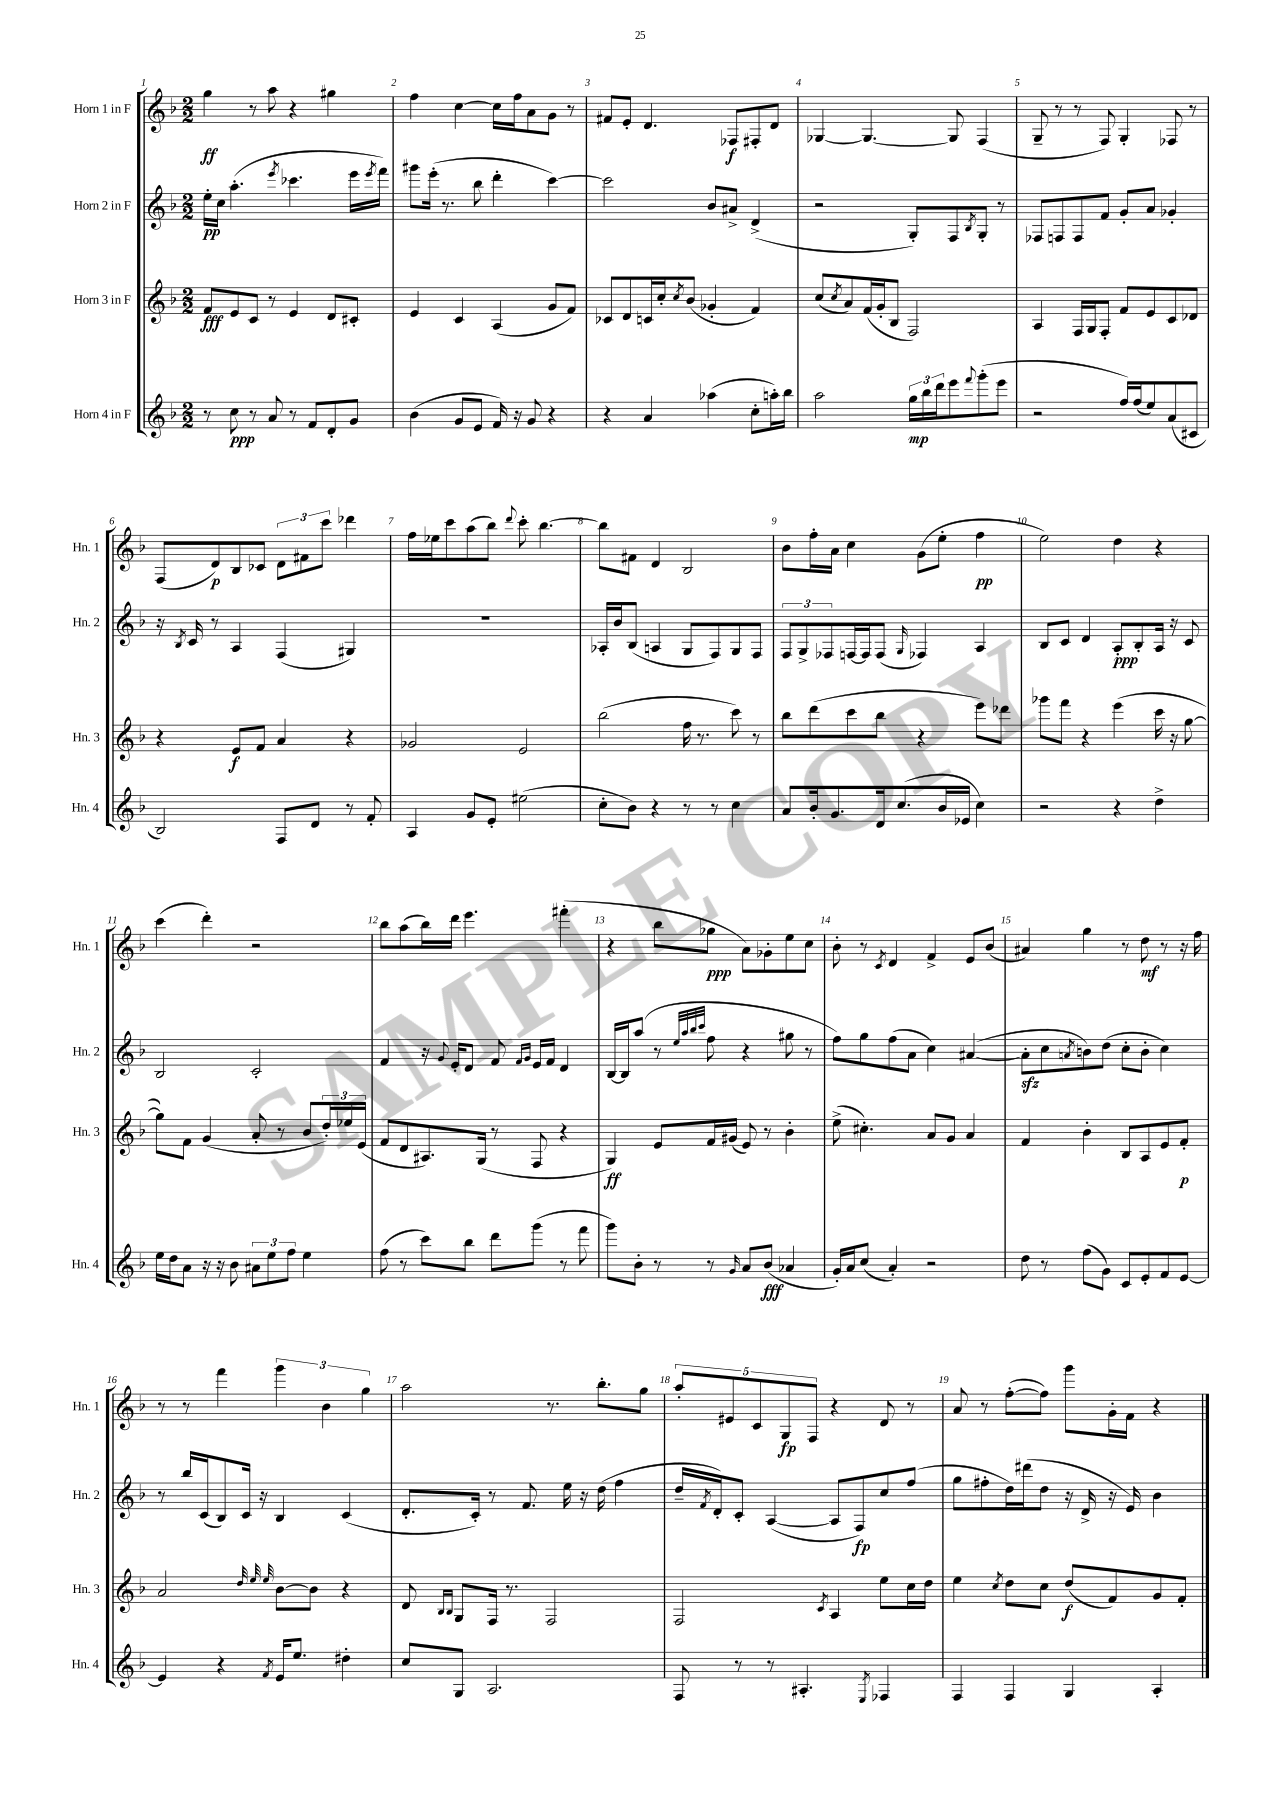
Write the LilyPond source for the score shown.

<<
\new StaffGroup <<
\new Staff = "s0" \with { instrumentName = "Horn 1 in F" shortInstrumentName = "Hn. 1" } {
    \clef treble \key f \major \numericTimeSignature \time 2/2
    g''4\ff r8 a''8 r4 gis''4 |
    f''4 c''4~ c''16 f''16 a'8 g'8 r8 |
    fis'8 e'8-. d'4. fes8\f fis8-. d'8 |
    ges4~ ges4.~ ges8 f4( |
    g8-- r8 r8 f8) g4-. fes8 r8 |
    f8( d'8\p) bes8 ces'8 \tuplet 3/2 { d'8 fis'8 c'''8 } des'''4 |
    f''16 ees''16 c'''8 a''8( bes''8) \appoggiatura { d'''8 } c'''8-. bes''4.~ |
    bes''8 fis'8 d'4 bes2 |
    bes'8 f''16-. a'16 c''4 g'8( e''8-. f''4\pp |
    e''2) d''4 r4 |
    c'''4( d'''4-.) r2 |
    bes''8 a''8( bes''16) d'''16 e'''4. fis'''4-.( |
    r4 bes''8 ges''8\ppp a'8) ges'8-. e''8 c''8 |
    bes'8-. r8 \acciaccatura { c'8 } d'4 f'4-> e'8 bes'8( |
    ais'4) g''4 r8 d''8\mf r8 r16 f''16 |
    r8 r8 f'''4 \tuplet 3/2 { g'''4 bes'4 g''4 } |
    a''2 r8. bes''8.-. g''8 |
    \tuplet 5/4 { a''8-. eis'8 c'8 g8\fp f8 } r4 d'8 r8 |
    a'8 r8 f''8~-.( f''8) g'''8 g'16-. f'16 r4 \bar "|." |
}
\new Staff = "s1" \with { instrumentName = "Horn 2 in F" shortInstrumentName = "Hn. 2" } {
    \clef treble \key f \major \numericTimeSignature \time 2/2
    e''16-.\pp c''16 a''4.-.( \acciaccatura { e'''8 } ces'''4. e'''16 \acciaccatura { e'''8 } f'''16) |
    gis'''8 e'''16-.( r8. bes''8 d'''4-. c'''4~) |
    c'''2 bes'8 ais'8-> d'4->( |
    r2 g8-.) f8 \acciaccatura { bes8 } g8-. r8 |
    fes8 f8 f8 f'8 g'8-. a'8 ges'4-. |
    r16 \acciaccatura { bes8 } c'16 r8 a4 f4( gis4) |
    R1 |
    aes16-. bes'16 bes8( a4 g8 f8) g8 f8 |
    \tuplet 3/2 { f8 g8-> fes8 } f16~ f16 f8( \grace { g16 } fes4) a4 |
    bes8 c'8 d'4 a8-.\ppp bes8-. a16 r16 c'8 |
    bes2 c'2-. |
    f'4 r16 \appoggiatura { g'8 } e'16-. d'8 f'8 \grace { f'16 g'16 } e'16 f'16 d'4 |
    bes16~ bes16 a''8( r8 \grace { e''32 a''32 bes''32 c'''32 } f''8 r4 gis''8 r8 |
    f''8) g''8 f''8( a'8 c''4) ais'4~( |
    ais'8-.\sfz c''8 \acciaccatura { a'8 } b'8) d''8( c''8-. b'8-. c''4) |
    r8 bes''16 c'16( bes8) c'16 r16 bes4 c'4( |
    d'8.-. c'16-.) r8 f'8. e''16 r16 d''16( f''4 |
    d''16-- \acciaccatura { f'8 } d'16-.) c'8-. a4~( a8 f8\fp) c''8 f''8( |
    g''8 fis''8-. d''16) dis'''16( d''8 r16 d'16-> r16 e'16) bes'4 \bar "|." |
}
\new Staff = "s2" \with { instrumentName = "Horn 3 in F" shortInstrumentName = "Hn. 3" } {
    \clef treble \key f \major \numericTimeSignature \time 2/2
    f'8\fff e'8 c'8 r8 e'4 d'8 cis'8-. |
    e'4 c'4 a4( g'8 f'8) |
    ces'8 d'8 c'16 c''16-. \acciaccatura { c''8 } bes'8( ges'4-. f'4) |
    c''8( \acciaccatura { c''8 } a'8) f'16( g'16-. bes8 f2) |
    a4 f16 g16 f8-. f'8 e'8 c'8 des'8 |
    r4 e'8\f f'8 a'4 r4 |
    ges'2 e'2 |
    bes''2( f''16 r8. c'''8) r8 |
    bes''8 d'''8( c'''8 bes''8 r4 e'''8) des'''8 |
    ges'''8 f'''8 r4 e'''4( c'''16 r16 g''8~ |
    g''8) f'8 g'4( a'8-. r8 bes'8 \tuplet 3/2 { d''16-.) ees''16 e'16( } |
    f'8 d'8 ais8.) g16( r8 f8 r4 |
    g4\ff) e'8 f'16 gis'16( e'8) r8 bes'4-. |
    e''8->( cis''4.-.) a'8 g'8 a'4 |
    f'4 bes'4-. bes8 a8 e'8 f'8-.\p |
    a'2 \grace { d''32 e''32 e''32 } bes'8~ bes'8 r4 |
    d'8 \grace { bes16 bes16 } g8 f16 r8. f2 |
    f2 \acciaccatura { c'8 } a4 e''8 c''16 d''16 |
    e''4 \acciaccatura { c''8 } d''8 c''8 d''8\f( f'8) g'8 f'8-. \bar "|." |
}
\new Staff = "s3" \with { instrumentName = "Horn 4 in F" shortInstrumentName = "Hn. 4" } {
    \clef treble \key f \major \numericTimeSignature \time 2/2
    r8 c''8\ppp r8 a'8 r8 f'8 d'8-. g'8 |
    bes'4( g'8 e'8 f'16) r16 g'8 r4 |
    r4 a'4 aes''4( c''8-. a''16-.) bes''16 |
    a''2 \tuplet 3/2 { g''16\mp bes''16 d'''16 } e'''8 \appoggiatura { f'''8 } g'''8-.( e'''8 |
    r2 f''16) f''16( e''8) a'8( cis'8 |
    bes2) f8 d'8 r8 f'8-. |
    a4 g'8 e'8-. eis''2( |
    c''8-. bes'8) r4 r8 r8 c''4 |
    a'8 bes'16-. g'8. d'16 c''8.( bes'16 ees'16 c''4) |
    r2 r4 d''4-> |
    e''16 d''16 a'8 r16 r16 bes'8 \tuplet 3/2 { ais'8 e''8 f''8 } e''4 |
    f''8( r8 c'''8) bes''8 d'''8 g'''8( r8 f'''8 |
    g'''8) bes'8-. r8 r8 \grace { g'16 } a'8 bes'8\fff( aes'4 |
    g'16-.) a'16 c''8( a'4-.) r2 |
    d''8 r8 f''8( g'8) c'8 e'8-. f'8 e'8~ |
    e'4 r4 \acciaccatura { f'8 } e'16 e''8. dis''4-. |
    c''8 g8 a2. |
    f8 r8 r8 ais4.-. \acciaccatura { e8 } fes4 |
    f4 f4 g4 a4-. \bar "|." |
}
>>
>>
\layout { \context { \Score \override BarNumber.break-visibility = ##(#f #t #t) barNumberVisibility = #all-bar-numbers-visible } }
